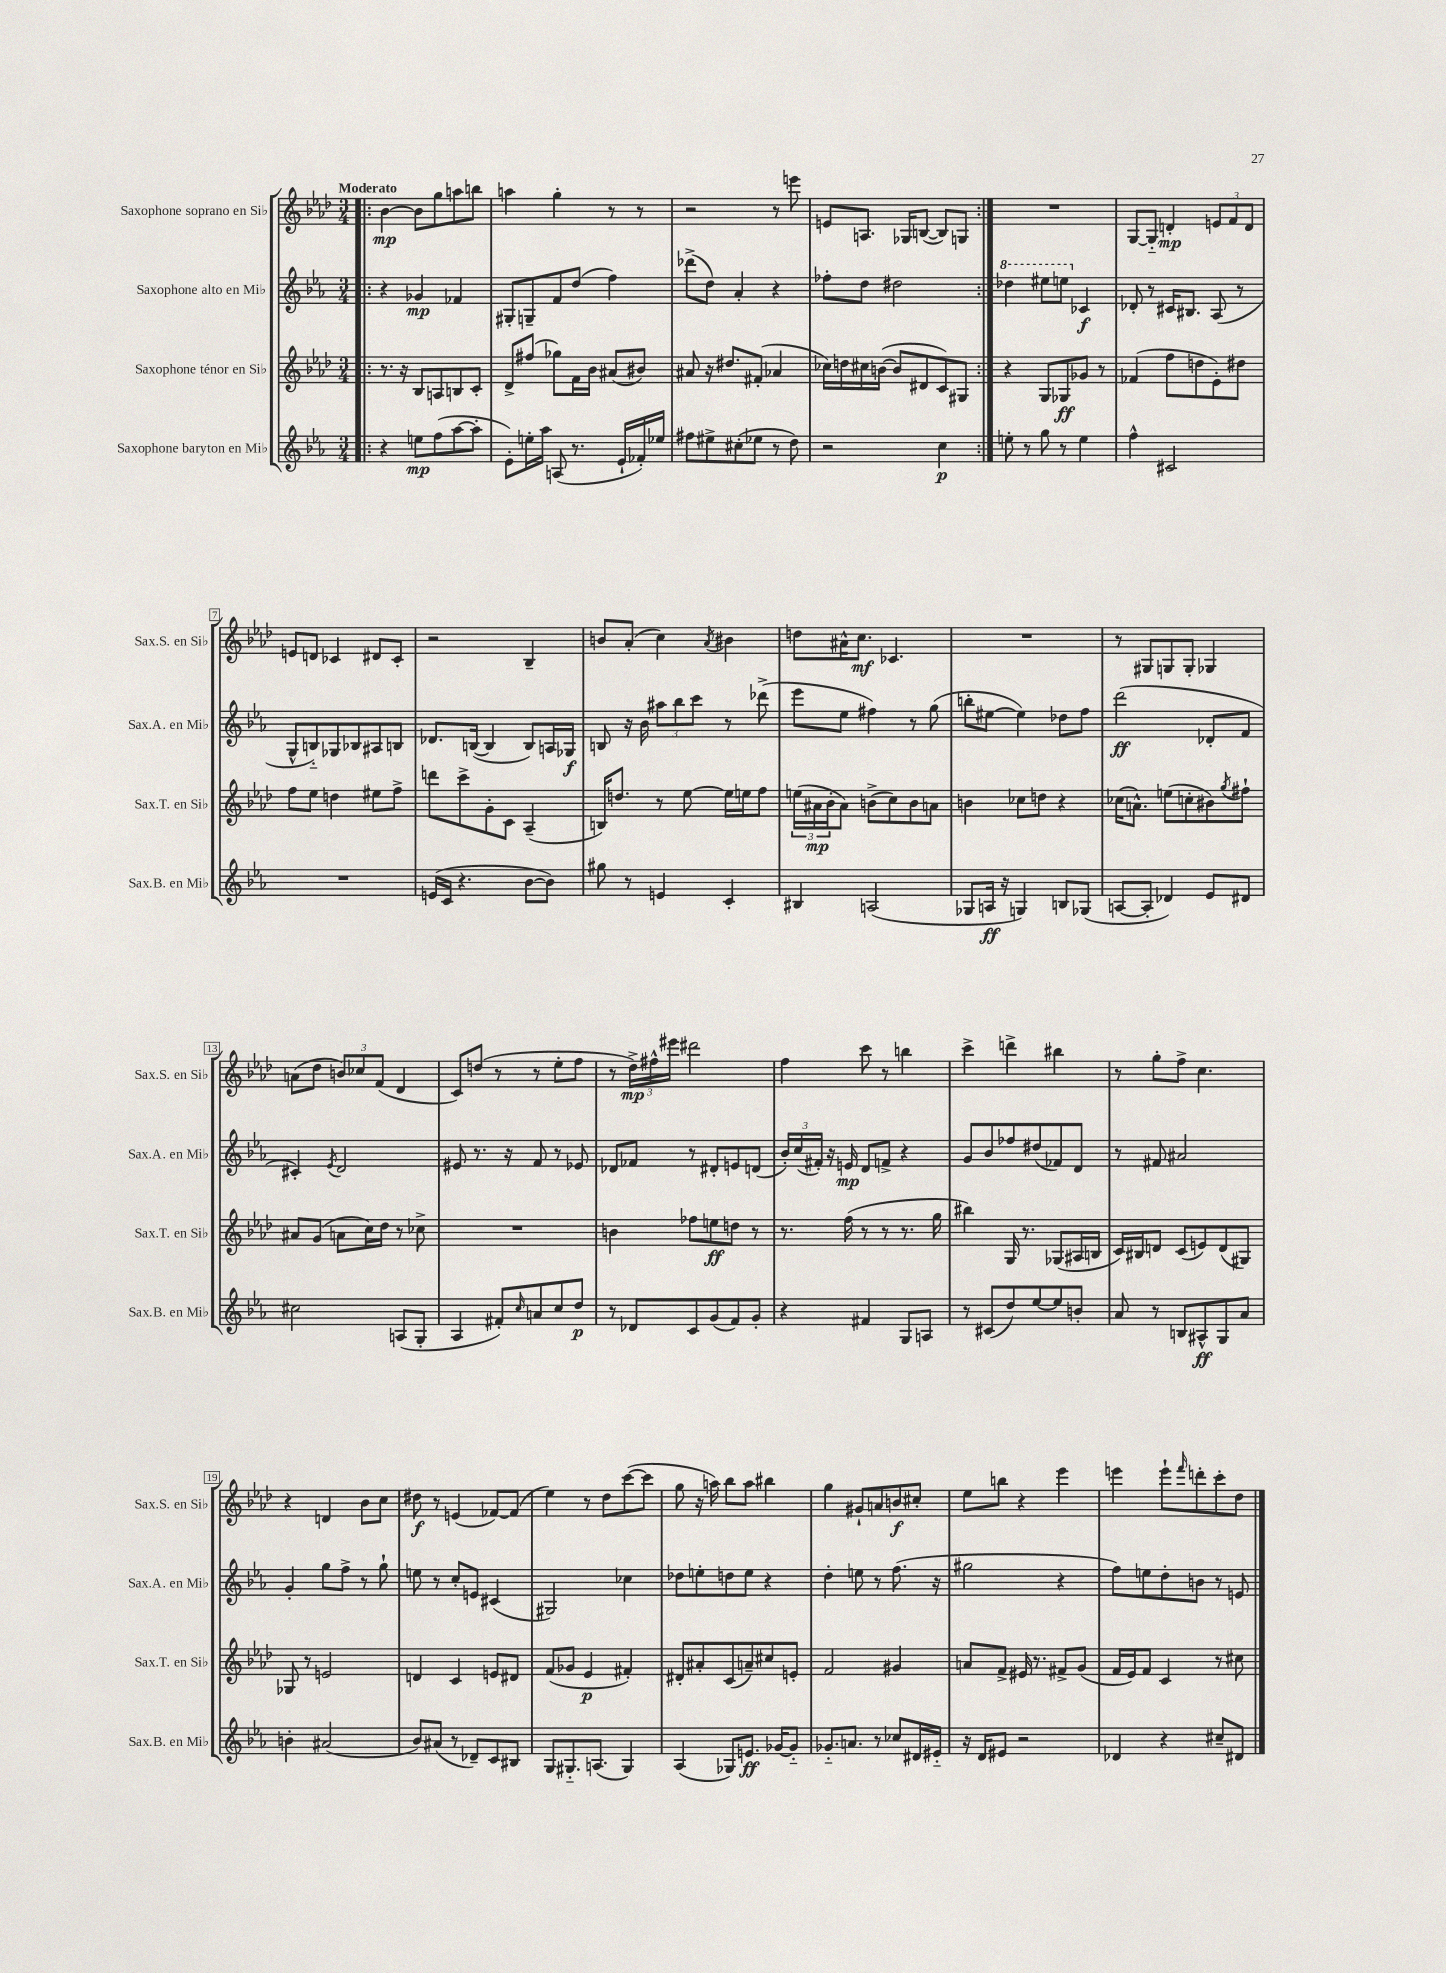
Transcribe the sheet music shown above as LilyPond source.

<<
\new StaffGroup <<
\new Staff = "s0" \with { instrumentName = "Saxophone soprano en Sib" shortInstrumentName = "Sax.S. en Sib" } {
    \clef treble \key aes \major \numericTimeSignature \time 3/4 \tempo "Moderato"
    \repeat volta 2 { \bar ".|:" bes'4~\mp bes'8 g''8 a''8 b''8 |
    a''4 g''4-. r8 r8 |
    r2 r8 e'''8 |
    e'8 a8. ges16 b8~( b8) g8 | }
    R2. |
    g8~ g8-_ d'4-.\mp \tuplet 3/2 { e'8 f'8 d'8 } |
    e'8 d'8 ces'4 dis'8 ces'8-. |
    r2 bes4-- |
    b'8 aes'8-.( c''4) \acciaccatura { aes'8 } bis'4 |
    d''8 ais'16-^ c''8.\mf ces'4. |
    R2. |
    r8 gis8 g8 g8-. ges4 |
    a'8( des''8 \tuplet 3/2 { b'8) ces''8 f'8( } des'4 |
    c'8) d''8( r8 r8 ees''8-. f''8 |
    r8 \tuplet 3/2 { des''16->\mp) fis''16-^ eis'''16 } dis'''2 |
    f''4 c'''8 r8 b''4 |
    c'''4-> d'''4-> bis''4 |
    r8 g''8-. f''8-> c''4. |
    r4 d'4 bes'8 c''8 |
    dis''8\f r8 e'4( fes'8~) fes'8( |
    ees''4) r8 des''8 c'''8~( c'''8 |
    g''8 r16 a''16) bes''8 a''8 bis''4 |
    g''4 gis'8-! a'8 b'8\f cis''8-. |
    ees''8 b''8 r4 ees'''4 |
    e'''4 e'''8-! \grace { f'''16 } d'''8-. c'''8-. des''8 \bar "|." |
}
\new Staff = "s1" \with { instrumentName = "Saxophone alto en Mib" shortInstrumentName = "Sax.A. en Mib" } {
    \clef treble \key ees \major \numericTimeSignature \time 3/4
    \repeat volta 2 { \bar ".|:" r4 ges'4\mp fes'4 |
    gis8-. g8-- f'8 d''8( f''4) |
    des'''8->( d''8) aes'4-. r4 |
    fes''8-. d''8 dis''2 | }
    \ottava #1 des'''4 eis'''8 e'''8 \ottava #0 ces'4\f |
    des'8-. r8 cis'16 bis8. aes8( r8 |
    g8-^ b8-_) ges8 bes8 ais8 b8 |
    des'8. b16~( b4 b8) a16 ges16\f |
    b8 r16 bes'16 \tuplet 3/2 { ais''8 bes''8 c'''8 } r8 des'''8->( |
    ees'''8 ees''8 fis''4) r8 g''8( |
    b''8-. eis''8~ eis''4) des''8 f''8 |
    d'''2\ff( des'8-. f'8 |
    cis'4-.) \acciaccatura { ees'8 } d'2 |
    eis'8 r8. r16 f'8 r8 ees'8 |
    des'8 fes'8 r8 dis'8-. e'8 d'8( |
    \tuplet 3/2 { bes'16-.) c''16( fis'16-.) } r16 e'16\mp d'8 f'8-> r4 |
    g'8 bes'8 fes''8 dis''8( fes'8) d'8 |
    r8 fis'8 ais'2 |
    g'4-. g''8 f''8-> r8 g''8-! |
    e''8 r8 c''8-. e'8 cis'4( |
    gis2) ces''4 |
    des''8 e''8-. d''8 e''8 r4 |
    d''4-. e''8 r8 f''8.( r16 |
    gis''2 r4 |
    f''8) e''8 d''8-. b'8 r8 e'8 \bar "|." |
}
\new Staff = "s2" \with { instrumentName = "Saxophone ténor en Sib" shortInstrumentName = "Sax.T. en Sib" } {
    \clef treble \key aes \major \numericTimeSignature \time 3/4
    \repeat volta 2 { \bar ".|:" r8. r16 bes8 a8 b8 c'8-. |
    des'8-> fis''8( ges''8) f'16 bes'16 ais'8( bis'8) |
    ais'8 r16 dis''8. fis'8-.( aes'4 |
    ces''16) d''16 cis''16 b'16~( b'8 dis'8 c'8) gis8 | }
    r4 g8 ges8\ff ges'8 r8 |
    fes'4( f''8 d''8 ees'8-.) dis''8 |
    f''8 ees''8 d''4 eis''8 f''8-> |
    d'''8 c'''8-> g'8-. c'8 aes4--( |
    b16) d''8. r8 ees''8~ ees''16 e''16 f''8 |
    \tuplet 3/2 { e''16( ais'16\mp bes'16-. } ais'8) b'8->( c''8) b'8 a'8 |
    b'4 ces''8 d''8 r4 |
    ces''16( a'8.-^) e''8( c''8-. bis'8) \acciaccatura { g''8 } fis''8-! |
    ais'8 g'8( a'8 c''16) des''16 r8 ces''8-> |
    R2. |
    b'4 fes''8 e''8\ff d''8 r8 |
    r8. f''16( r8 r8 r8. g''16 |
    bis''4) g16 r8. ges8( ais16 b16 |
    c'16) bis16 d'8 c'8( e'8) d'8( gis8) |
    ges8 r8 e'2 |
    d'4 c'4 e'8 dis'8 |
    f'8( ges'8 ees'4\p fis'4-.) |
    dis'8-. ais'8-. c'8( a'8--) cis''8 e'8-. |
    f'2 gis'4 |
    a'8 f'8-> eis'16 r8. fis'8-> g'8( |
    f'16 ees'16) f'8 c'4 r8 cis''8 \bar "|." |
}
\new Staff = "s3" \with { instrumentName = "Saxophone baryton en Mib" shortInstrumentName = "Sax.B. en Mib" } {
    \clef treble \key ees \major \numericTimeSignature \time 3/4
    \repeat volta 2 { \bar ".|:" r4 e''8\mp f''8( aes''8~ aes''8-. |
    ees'8-.) e''16-. aes''16 a8( r8. ees'16-! fes'16-.) ees''16 |
    fis''8 eis''8-> cis''8-.( ees''8 r8 d''8) |
    r2 c''4\p | }
    e''8-. r8 g''8 r8 e''4 |
    f''4-^ cis'2 |
    R2. |
    e'16( c'16 r4. bes'8~ bes'8) |
    gis''8 r8 e'4 c'4-. |
    bis4 a2( |
    ges8 a16\ff r16 g4) b8 ges8( |
    a8~ a8-. des'4) ees'8 dis'8 |
    cis''2 a8( g8-. |
    aes4 fis'8-.) \grace { c''16 } a'8 c''8 d''8\p |
    r8 des'8 c'8 g'8( f'8) g'8-. |
    r4 fis'4 g8 a8 |
    r8 cis'8( d''8) ees''8~ ees''8 b'8-. |
    aes'8 r8 b8 ais8-^\ff g8 aes'8 |
    b'4-. ais'2( |
    bes'8) ais'8( r8 des'8--) c'8 bis8 |
    g8 gis8.-_ a8.( gis4) |
    aes4( ges8) e'8.\ff ges'16~ ges'8-_ |
    ges'8.-_ a'8. r8 ces''8 dis'16 eis'16-_ |
    r16 d'16 eis'8 r2 |
    des'4 r4 cis''8-- dis'8 \bar "|." |
}
>>
>>
\layout { \context { \Score \override BarNumber.stencil = #(make-stencil-boxer 0.1 0.3 ly:text-interface::print) } }
